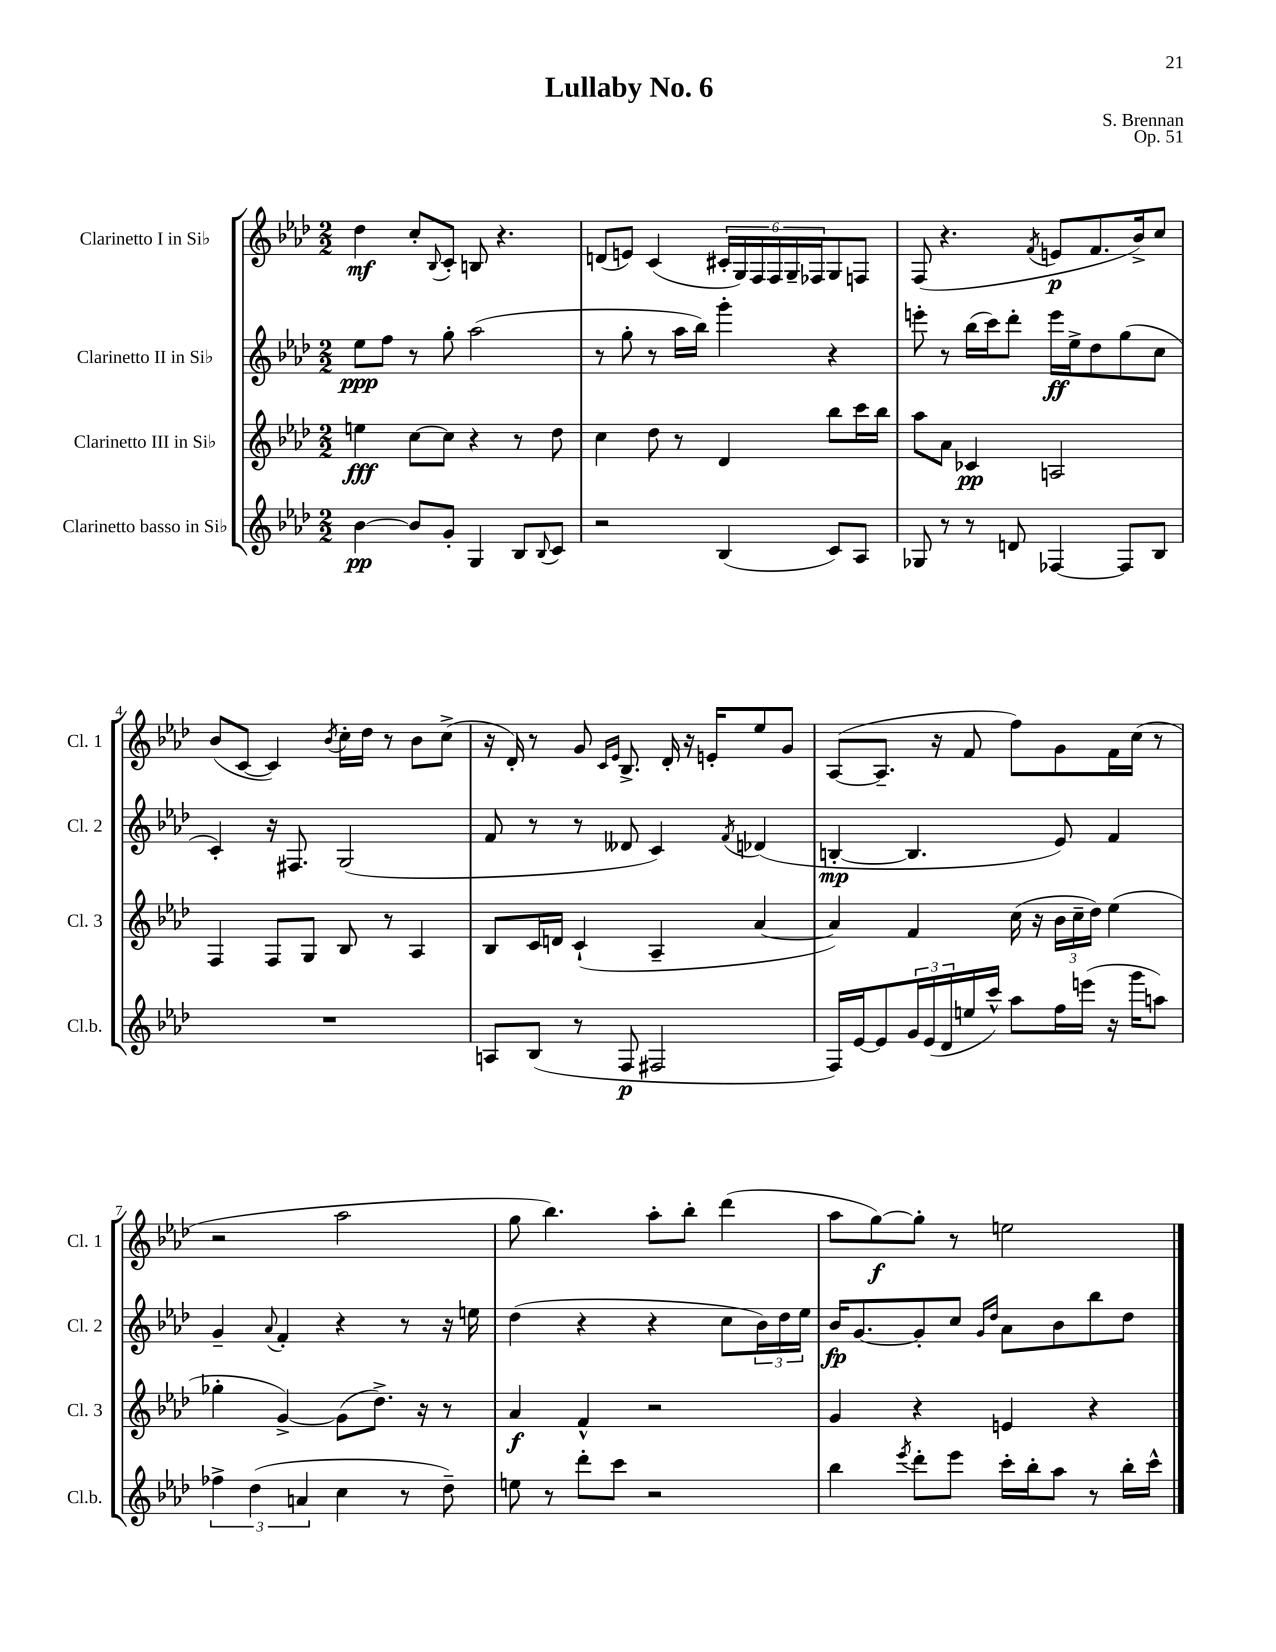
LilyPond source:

\header { title = "Lullaby No. 6" composer = "S. Brennan" opus = "Op. 51" }
<<
\new StaffGroup <<
\new Staff = "s0" \with { instrumentName = "Clarinetto I in Sib" shortInstrumentName = "Cl. 1" } {
    \clef treble \key aes \major \numericTimeSignature \time 2/2
    des''4\mf c''8-. \appoggiatura { bes8 } c'8-. b8 r4. |
    d'8( e'8) c'4( \tuplet 6/4 { cis'16-. g16) f16 f16 g16-- fes16 } g8 f8 |
    f8( r4. \acciaccatura { f'8 } e'8\p f'8. bes'16->) c''8 |
    bes'8( c'8~ c'4) \acciaccatura { bes'8 } c''16-. des''16 r8 bes'8 c''8->( |
    r16 des'16-.) r8 g'8 \grace { c'16 ees'16 } bes8.-> des'16-. r16 e'16-. ees''8 g'8 |
    aes8~( aes8.-- r16 f'8 f''8) g'8 f'16 c''16( r8 |
    r2 aes''2 |
    g''8 bes''4.) aes''8-. bes''8-. des'''4( |
    aes''8 g''8~\f) g''8-. r8 e''2 \bar "|." |
}
\new Staff = "s1" \with { instrumentName = "Clarinetto II in Sib" shortInstrumentName = "Cl. 2" } {
    \clef treble \key aes \major \numericTimeSignature \time 2/2
    ees''8\ppp f''8 r8 g''8-. aes''2( |
    r8 g''8-. r8 aes''16 bes''16) g'''4-. r4 |
    e'''8-. r8 bes''16( c'''16) des'''8-. e'''16\ff ees''16-> des''8 g''8( c''8 |
    c'4-.) r16 fis8. g2( |
    f'8 r8 r8 deses'8 c'4) \acciaccatura { f'8 } des'4( |
    b4~-.\mp b4. ees'8) f'4 |
    g'4-- \appoggiatura { aes'8 } f'4-. r4 r8 r16 e''16 |
    des''4( r4 r4 c''8 \tuplet 3/2 { bes'16) des''16 ees''16 } |
    bes'16\fp g'8.~ g'8-. c''8 \grace { g'16 des''16 } aes'8 bes'8 bes''8 des''8 \bar "|." |
}
\new Staff = "s2" \with { instrumentName = "Clarinetto III in Sib" shortInstrumentName = "Cl. 3" } {
    \clef treble \key aes \major \numericTimeSignature \time 2/2
    e''4\fff c''8~ c''8 r4 r8 des''8 |
    c''4 des''8 r8 des'4 bes''8 c'''16 bes''16 |
    aes''8 aes'8 ces'4\pp a2 |
    f4 f8 g8 bes8 r8 aes4 |
    bes8 c'16 d'16 c'4-!( aes4-- aes'4~ |
    aes'4) f'4 c''16( r16 \tuplet 3/2 { bes'16 c''16-- des''16) } ees''4( |
    ges''4-. g'4~->) g'8( des''8.->) r16 r8 |
    aes'4\f f'4-^ r2 |
    g'4 r4 e'4 r4 \bar "|." |
}
\new Staff = "s3" \with { instrumentName = "Clarinetto basso in Sib" shortInstrumentName = "Cl.b." } {
    \clef treble \key aes \major \numericTimeSignature \time 2/2
    bes'4~\pp bes'8 g'8-. g4 bes8 \appoggiatura { bes8 } c'8 |
    r2 bes4( c'8) aes8 |
    ges8 r8 r8 d'8 fes4~ fes8 bes8 |
    R1 |
    a8 bes8( r8 f8\p fis2 |
    f16) ees'16~ ees'8 \tuplet 3/2 { g'16 ees'16( des'16 } e''16 c'''16-^) aes''8 f''16 e'''16( r16 g'''16 a''8) |
    \tuplet 3/2 { fes''4-> des''4( a'4 } c''4 r8 des''8--) |
    e''8 r8 des'''8-. c'''8 r2 |
    bes''4 \acciaccatura { ees'''8 } des'''8-. ees'''8 c'''16-. bes''16-. aes''8 r8 bes''16-. c'''16-^ \bar "|." |
}
>>
>>
